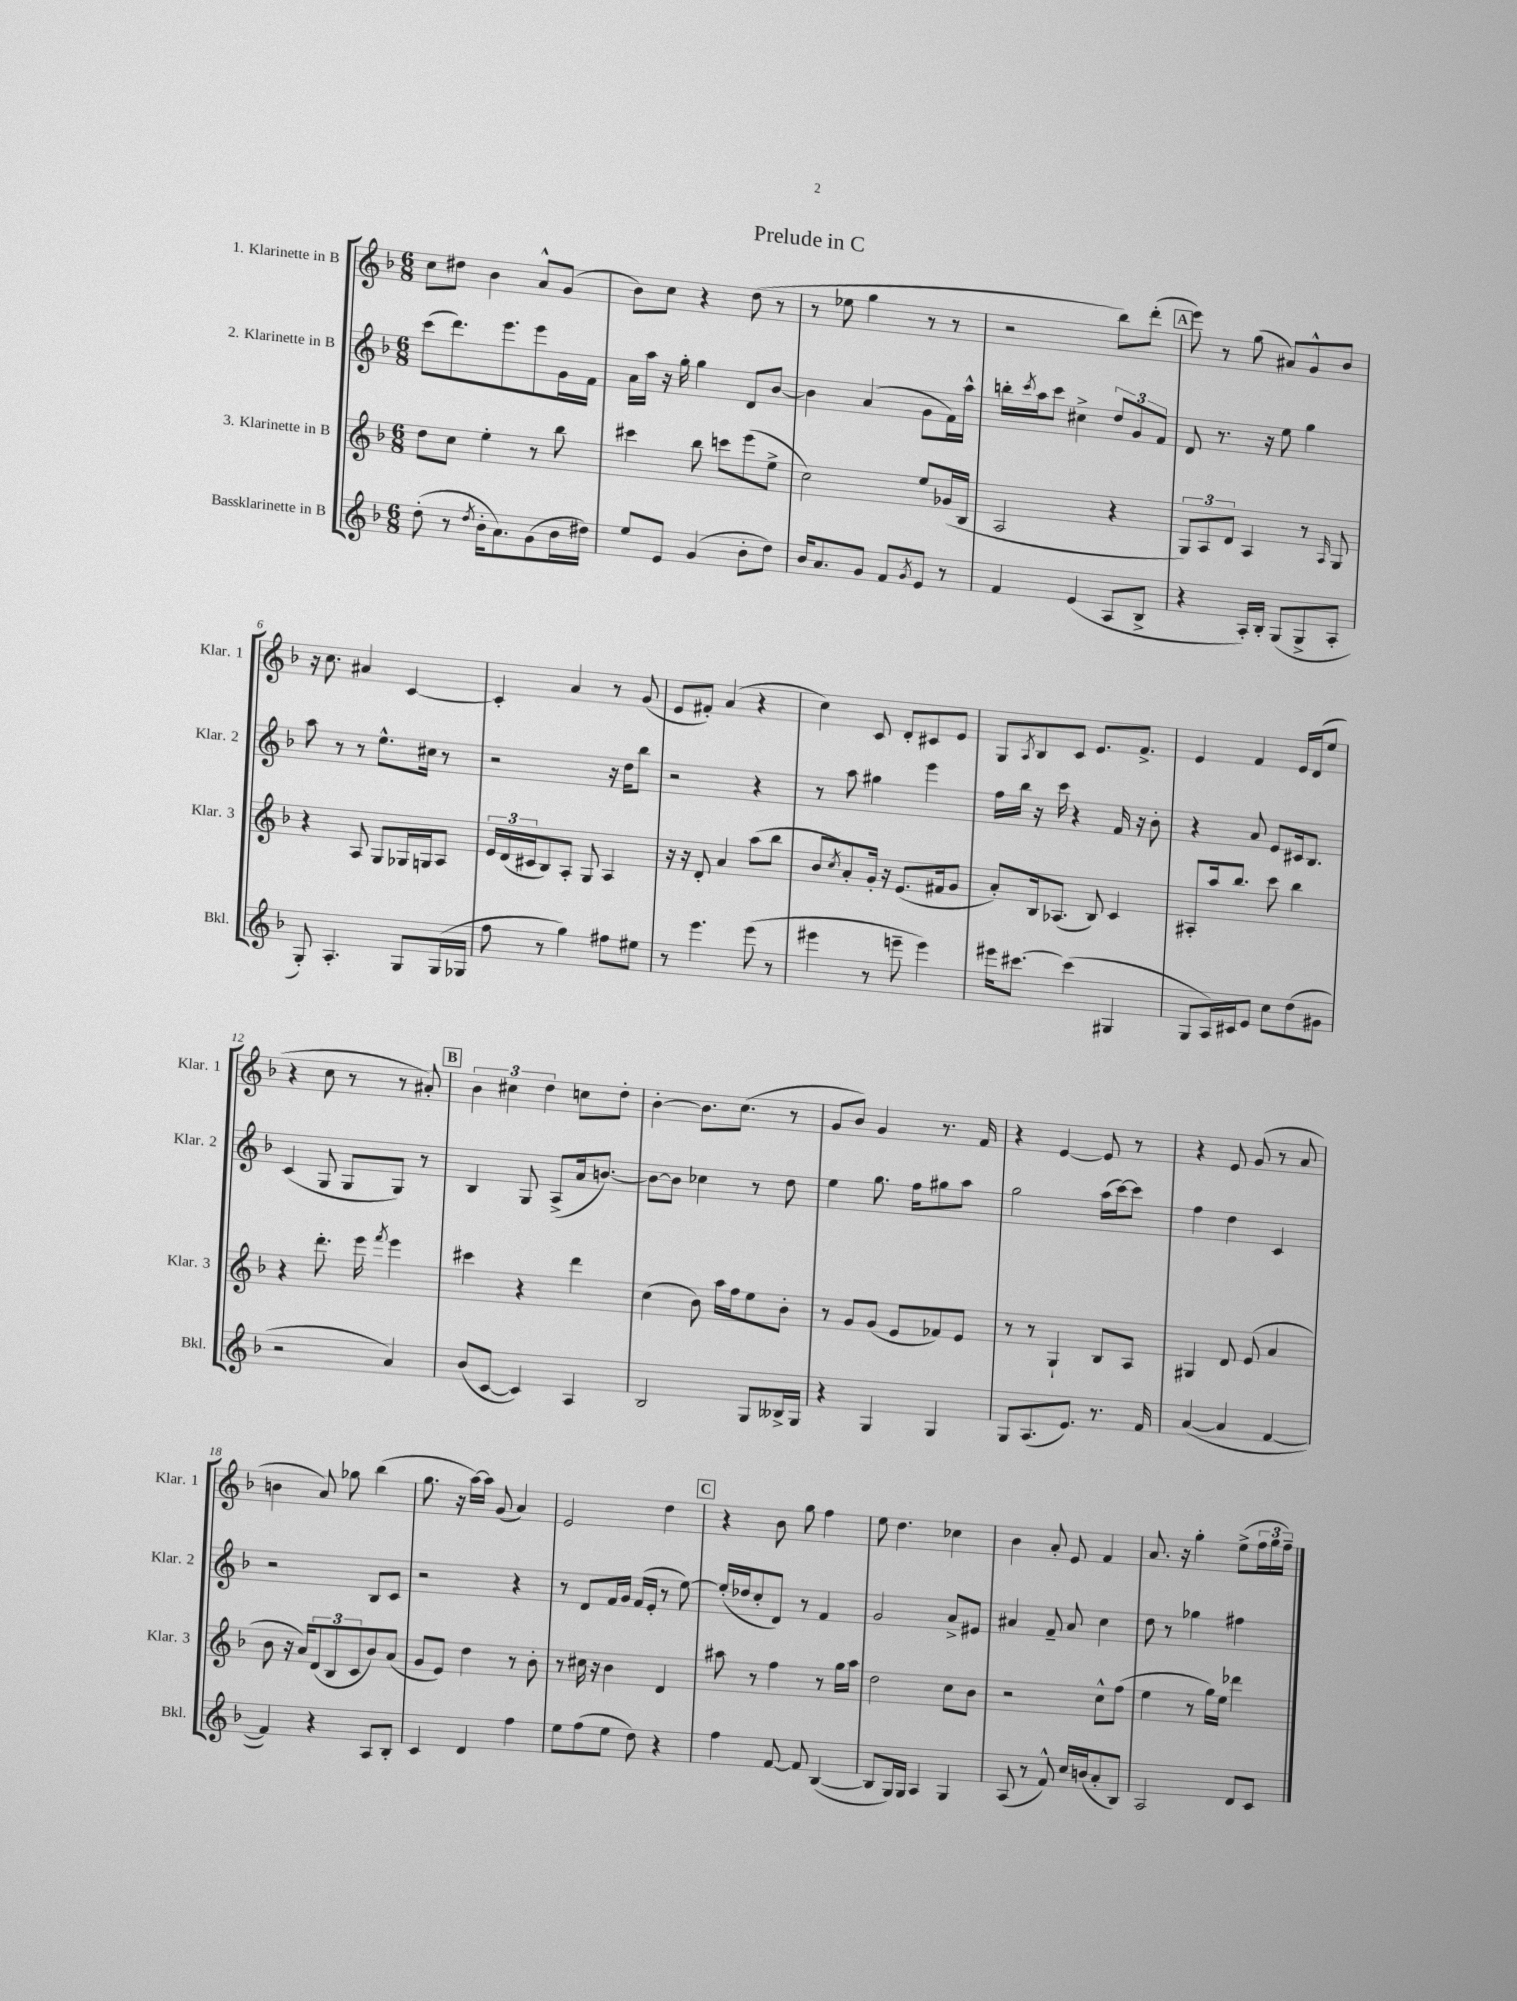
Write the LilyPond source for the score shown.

\header { title = "Prelude in C" }
<<
\new StaffGroup <<
\new Staff = "s0" \with { instrumentName = "1. Klarinette in B" shortInstrumentName = "Klar. 1" } {
    \clef treble \key f \major \numericTimeSignature \time 6/8
    c''8 dis''8 bes'4 a'8-^ g'8( |
    bes'8) c''8 r4 d''8( r8 |
    r8 ees''8 g''4 r8 r8 |
    r2 bes''8) d'''8-.( |
    \mark \markup { \box "A" } e'''8) r8 g''8( ais'8) g'8-^ bes'8 |
    r16 c''8. ais'4 c'4~ |
    c'4-. a'4 r8 g'8( |
    e'8 fis'8-.) a'4( r4 |
    c''4) c'8 d'8-. cis'8 e'8 |
    g8 \acciaccatura { a8 } bes8 c'8 e'8. f'8.-> |
    e'4 f'4 e'16 d'16( e''8 |
    r4 c''8 r8 r8 ais'8-.) |
    \mark \markup { \box "B" } \tuplet 3/2 { bes'4 cis''4 d''4 } c''8 d''8-. |
    bes'4~-. bes'8. c''8.( r8 |
    g'8 bes'8) g'4 r8. f'16 |
    r4 e'4~ e'8 r8 |
    r4 e'8 g'8( r8 a'8 |
    b'4 a'8) ges''8 bes''4( |
    g''8. r16 a''16~) a''16 g'8( a'4) |
    e'2 d''4 |
    \mark \markup { \box "C" } r4 bes'8 g''8 f''4 |
    e''8 d''4. ces''4 |
    bes'4 a'8-. e'8 f'4 |
    a'8. r16 g''4-. e''8->( \tuplet 3/2 { f''16 g''16 f''16--) } \bar "|." |
}
\new Staff = "s1" \with { instrumentName = "2. Klarinette in B" shortInstrumentName = "Klar. 2" } {
    \clef treble \key f \major \numericTimeSignature \time 6/8
    c'''8( d'''8.) e'''8. e'''8 g'16 f'16 |
    a'16 a''16 r16 g''16-. g''4 d'8 bes'8~ |
    bes'4 a'4( g'8 f'16) a''16-^ |
    b''16-. \acciaccatura { c'''8 } a''16 c'''8 cis''4-> \tuplet 3/2 { d''8 g'8 f'8 } |
    \mark \markup { \box "A" } d'8 r8. r16 e''8 g''4 |
    a''8 r8 r8 e''8.-^ cis''16 r8 |
    r2 r16 d''16 bes''8 |
    r2 r4 |
    r8 a''8 gis''4 e'''4 |
    f''16 bes''16 r16 c'''16 r4 f'16 r16 bes'8-. |
    r4 a'8 e'8 cis'16 bes8. |
    c'4( g8 g8 g8) r8 |
    \mark \markup { \box "B" } bes4 g8 a8->( a'16 b'8.~) |
    b'8~ b'8 ces''4 r8 d''8 |
    e''4 g''8. f''16 gis''8 a''8 |
    g''2 a''16( c'''16~) c'''8 |
    f''4 d''4 c'4 |
    r2 bes8 c'8 |
    r2 r4 |
    r8 d'8 f'16 g'16 f'16( e'16-. r8 e''8~) |
    \mark \markup { \box "C" } e''16-.( des''16 c''8-. d'8) r8 f'4 |
    g'2 a'8-> eis'8 |
    ais'4 f'8-- ais'8 c''4 |
    d''8 r8 ges''4 fis''4 \bar "|." |
}
\new Staff = "s2" \with { instrumentName = "3. Klarinette in B" shortInstrumentName = "Klar. 3" } {
    \clef treble \key f \major \numericTimeSignature \time 6/8
    d''8 c''8 e''4-. r8 bes''8 |
    cis'''4 bes''8 c'''8 e'''8( e''8-> |
    c''2) e''8 ges'16( bes16 |
    a2 r4 |
    \mark \markup { \box "A" } \tuplet 3/2 { g8) a8 d'8 } a4 r8 \grace { a16 } g8 |
    r4 a8 g8 ges16 g16 a8 |
    \tuplet 3/2 { e'16 d'16( cis'16 } bes8) a8-. g8 a4 |
    r16 r16 d'8-. a'4 a''8( bes''8 |
    bes'8 \acciaccatura { c''8 } a'8-.) g'16-. r16 e'8.( fis'16 g'8 |
    a'8-.) bes16 aes8.( bes8) c'4 |
    ais8-. a''16 bes''8. c'''8 bes''4 |
    r4 d'''8.-. e'''16 \acciaccatura { f'''8 } e'''4 |
    \mark \markup { \box "B" } cis'''4 r4 d'''4 |
    c''4( bes'8) a''16 f''16 e''8 bes'8-. |
    r8 g'8 g'8( e'8 fes'8) e'8 |
    r8 r8 g4-! bes8 a8 |
    gis4 d'8 e'8( a'4 |
    bes'8 r16 a'16) \tuplet 3/2 { d'8( bes8 c'8 } bes'8) a'8( |
    g'8 e'8) d''4 r8 bes'8-. |
    r8 cis''16 r16 bes'4 d'4 |
    \mark \markup { \box "C" } ais''8 r8 f''4 r8 g''16 ais''16 |
    d''2 c''8 bes'8 |
    r2 c''8-^ f''8( |
    e''4 r8 g''16) e''16 des'''4 \bar "|." |
}
\new Staff = "s3" \with { instrumentName = "Bassklarinette in B" shortInstrumentName = "Bkl." } {
    \clef treble \key f \major \numericTimeSignature \time 6/8
    d''8-.( r8 \acciaccatura { d''8 } bes'16-. a'8.) g'8( bes'16 dis''16) |
    e''8 e'8 g'4( bes'8-. d''8) |
    bes'16 a'8. g'8 f'8 \acciaccatura { g'8 } e'8 r8 |
    f'4 e'4( a8 bes8-> |
    \mark \markup { \box "A" } r4 a16-.) bes16-. g8( g8-> a8-. |
    g8-.) a4.-. g8 g16( ges16 |
    f''8 r8 g''4) fis''8 eis''8 |
    r8 e'''4. e'''8( r8 |
    eis'''4 r8 e'''8-- e'''4) |
    eis'''16 cis'''8.~ cis'''4( gis4 |
    g8 a16) cis'16 e'8 c''8 d''8( gis'8 |
    r2 a'4) |
    \mark \markup { \box "B" } bes'8( c'8~ c'4) a4 |
    bes2 g8 beses16-> g16 |
    r4 g4 g4 |
    g8 a8.( e'8.) r8. f'16 |
    a'4~( a'4 f'4~ |
    f'4) r4 a8 bes8-. |
    c'4 d'4 f''4 |
    e''8 f''8( e''8 d''8) r4 |
    \mark \markup { \box "C" } f''4 f'8~ f'8 bes4~( |
    bes8 g16) g16 a4 g4 |
    a8( r8 f'8-^) c''16 b'16( a'8-. bes8) |
    a2 d'8 c'8 \bar "|." |
}
>>
>>
